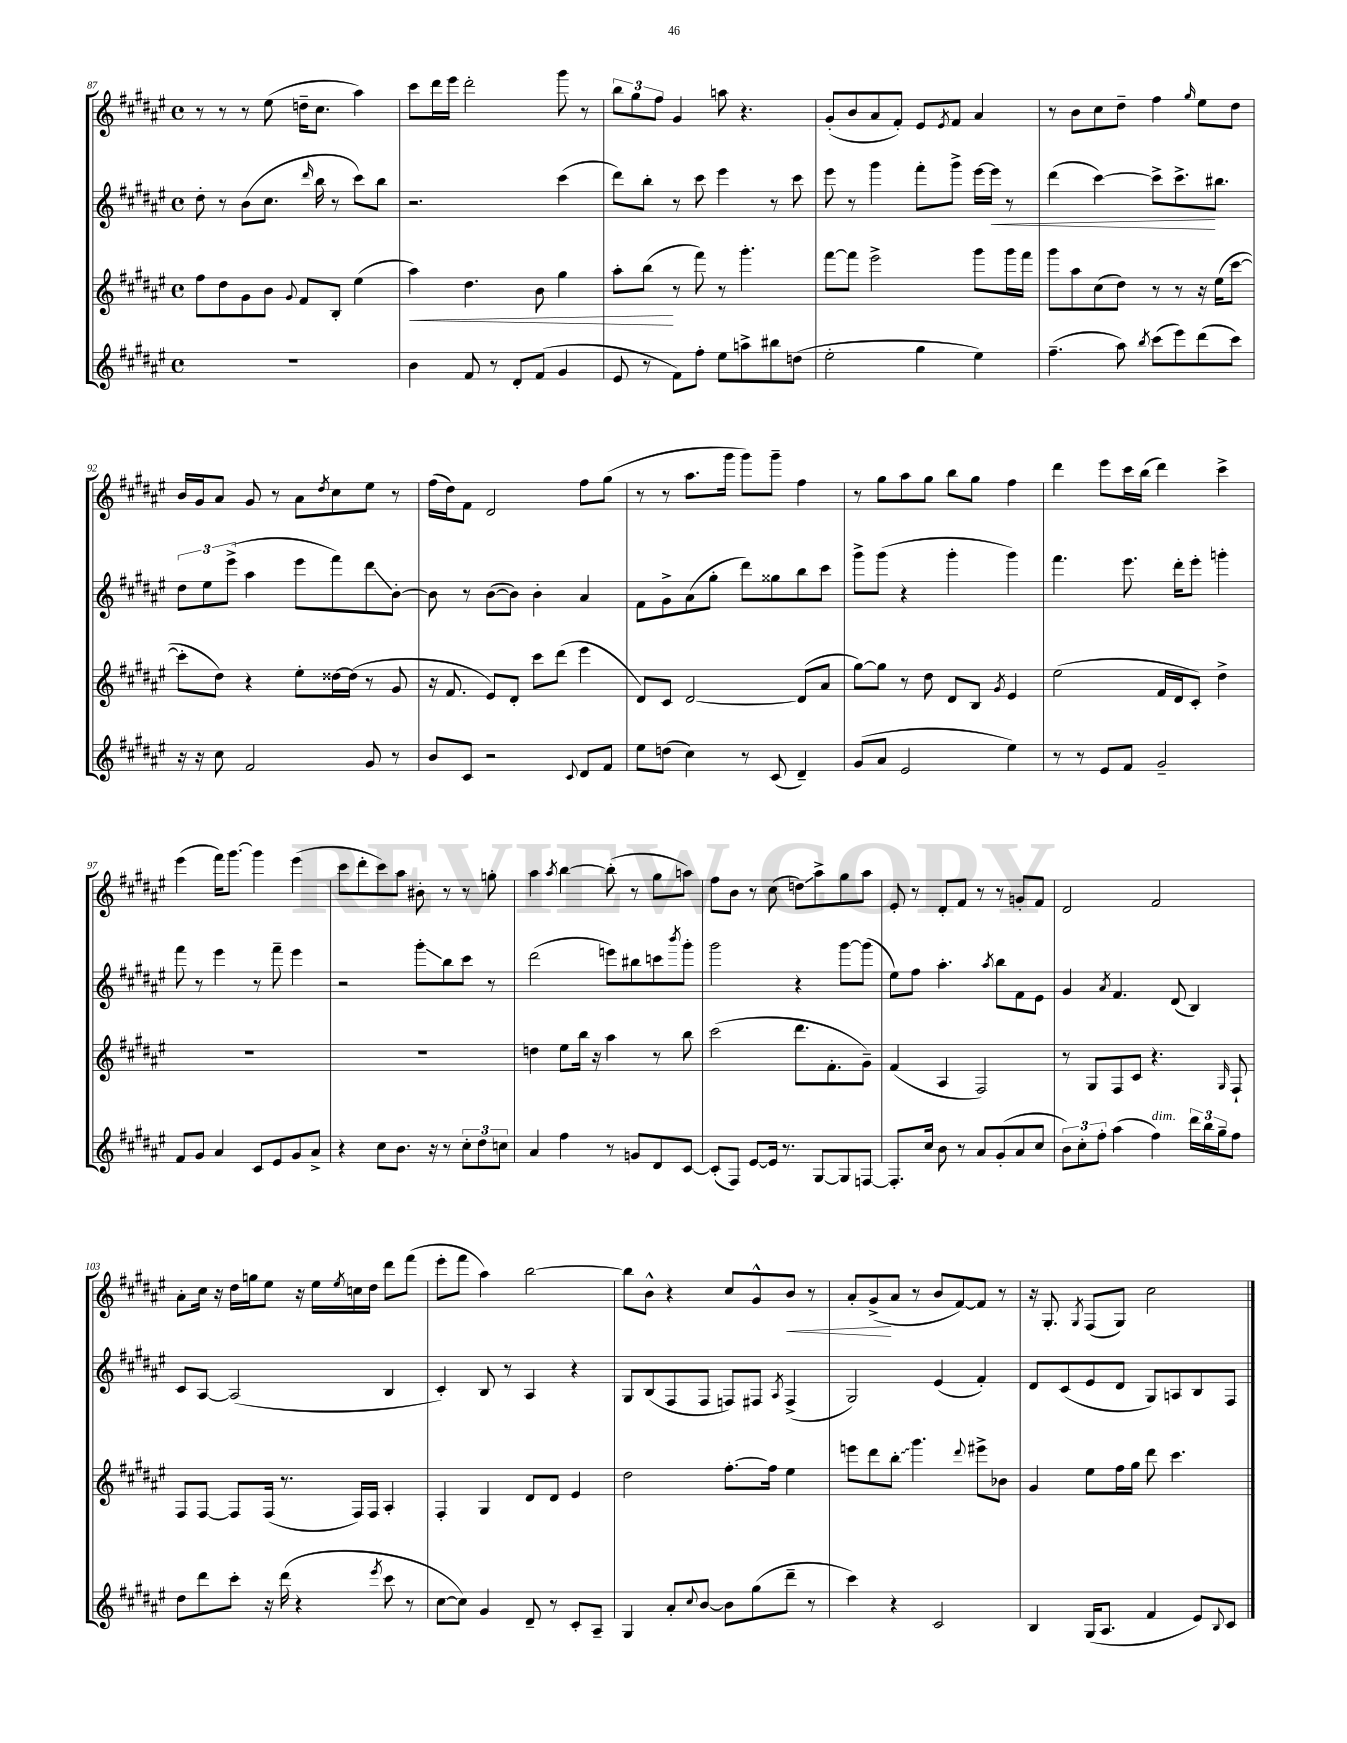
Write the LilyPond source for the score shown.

<<
\new StaffGroup <<
\new Staff = "s0" {
    \clef treble \key fis \major \defaultTimeSignature \time 4/4
    r8 r8 r8 eis''8( d''16-- cis''8. ais''4) |
    cis'''8 dis'''16 eis'''16 dis'''2-. gis'''8 r8 |
    \tuplet 3/2 { b''8 gis''8 fis''8 } gis'4 a''8 r4. |
    gis'8-.( b'8 ais'8 fis'8-.) eis'8 \acciaccatura { eis'8 } fis'8 ais'4 |
    r8 b'8 cis''8 dis''8-- fis''4 \grace { gis''16 } eis''8 dis''8 |
    b'16 gis'16 ais'8 gis'8 r8 ais'8 \acciaccatura { dis''8 } cis''8 eis''8 r8 |
    fis''16( dis''16) fis'8 dis'2 fis''8 gis''8( |
    r8 r8 ais''8. gis'''16 gis'''8) gis'''8-- fis''4 |
    r8 gis''8 ais''8 gis''8 b''8 gis''8 fis''4 |
    dis'''4 eis'''8 cis'''16 b''16( dis'''4) cis'''4-> |
    eis'''4( fis'''16) gis'''8.~ gis'''4 eis'''4( |
    cis'''8 dis'''8-. cis'''8) ais''8 bis'8-. r8 r8 g''8-. |
    ais''4 \acciaccatura { ais''8 } b''4~ b''8-.( r8 gis''8 a''8) |
    fis''8 b'8 r8 cis''8( d''8\glissando) ais''8-> gis''8 ais''8 |
    eis'8-. r8 dis'8-. fis'8 r8 r8 g'8-. fis'8 |
    dis'2 fis'2 |
    ais'8-. cis''16 r16 dis''16 g''16 eis''8 r16 eis''16 \acciaccatura { eis''8 } c''16 dis''16 dis'''8 fis'''8( |
    eis'''8-. fis'''8 ais''4) b''2~ |
    b''8 b'8-^ r4 cis''8 gis'8-^ b'8\< r8 |
    ais'8-. gis'8->\!( ais'8 r8 b'8 fis'8~) fis'8 r8 |
    r16 gis8.-. \acciaccatura { gis8 } fis8( gis8) cis''2 \bar "|." |
}
\new Staff = "s1" {
    \clef treble \key fis \major \defaultTimeSignature \time 4/4
    dis''8-. r8 b'8( cis''8. \grace { dis'''16 } b''16 r8 cis'''8) b''8 |
    r2. cis'''4( |
    dis'''8) b''8-. r8 cis'''8 eis'''4 r8 cis'''8 |
    eis'''8 r8 gis'''4 fis'''8-. gis'''8-> eis'''16~ eis'''16\< r8 |
    dis'''4( cis'''4~) cis'''8-> cis'''8.->\! bis''8. |
    \tuplet 3/2 { dis''8 eis''8 eis'''8->( } ais''4 eis'''8 fis'''8) dis'''8\glissando b'8~-. |
    b'8 r8 b'8~( b'8) b'4-. ais'4 |
    fis'8 gis'8-> ais'8( gis''8-. dis'''8) gisis''8 b''8 cis'''8 |
    gis'''8-> gis'''8( r4 gis'''4-. gis'''4) |
    fis'''4. eis'''8. dis'''16-. eis'''8-. g'''4-. |
    fis'''8 r8 eis'''4 r8 fis'''8-- eis'''4 |
    r2 gis'''8-.\glissando b''8 cis'''8 r8 |
    dis'''2( e'''8) bis''8 c'''8 \acciaccatura { b'''8 } gis'''8-. |
    gis'''2 r4 gis'''8~ gis'''8( |
    eis''8) fis''8 ais''4.-. \acciaccatura { ais''8 } b''8 fis'8 eis'8 |
    gis'4 \acciaccatura { ais'8 } fis'4. dis'8( b4) |
    cis'8 ais8~ ais2( b4 |
    cis'4-.) b8 r8 ais4 r4 |
    gis8 b8( fis8 fis8 f8) fis8 \acciaccatura { ais8 } fis4->( |
    gis2) eis'4( fis'4-.) |
    dis'8 cis'8( eis'8 dis'8 gis8) a8 b8 fis8 \bar "|." |
}
\new Staff = "s2" {
    \clef treble \key fis \major \defaultTimeSignature \time 4/4
    fis''8 dis''8 gis'8 b'8 \appoggiatura { gis'8 } fis'8 b8-. eis''4( |
    ais''4\<) dis''4. b'8 gis''4 |
    ais''8-. b''8\!( r8 fis'''8) r8 gis'''4.-. |
    fis'''8~ fis'''8 eis'''2-> gis'''8 gis'''16 fis'''16 |
    gis'''8 ais''8 cis''8( dis''8) r8 r8 r16 eis''16( cis'''8~ |
    cis'''8-. dis''8) r4 eis''8-. disis''16~ disis''16( r8 gis'8 |
    r16 fis'8. eis'8) dis'8-. cis'''8 dis'''8( eis'''4 |
    dis'8) cis'8 dis'2~ dis'8( ais'8 |
    gis''8~) gis''8 r8 dis''8 dis'8 b8 \acciaccatura { gis'8 } eis'4 |
    eis''2( fis'16 dis'16 cis'8-.) dis''4-> |
    R1 |
    R1 |
    d''4 eis''8 b''16 r16 ais''4 r8 b''8 |
    cis'''2( dis'''8. fis'8.-. gis'8--) |
    fis'4( ais4 fis2) |
    r8 gis8 fis8 cis'8 r4. \grace { gis16 } fis8-! |
    fis8 fis8~ fis8 fis16( r8. fis16) fis16 ais4-. |
    fis4-. gis4 dis'8 dis'8 eis'4 |
    dis''2 fis''8.~-. fis''16 eis''4 |
    e'''8 dis'''8 \once \override Glissando.style = #'zigzag b''8-.\glissando gis'''4. \appoggiatura { dis'''8 } eis'''8-> bes'8 |
    gis'4 eis''8 fis''16 gis''16 dis'''8 cis'''4. \bar "|." |
}
\new Staff = "s3" {
    \clef treble \key fis \major \defaultTimeSignature \time 4/4
    R1 |
    b'4 fis'8 r8 dis'8-. fis'8( gis'4 |
    eis'8 r8 fis'8) fis''8-. eis''8 a''8-> bis''8 d''8( |
    eis''2-. gis''4 eis''4) |
    fis''4.--( ais''8) \acciaccatura { b''8 } cis'''8( eis'''8) dis'''8( cis'''8) |
    r16 r16 cis''8 fis'2 gis'8 r8 |
    b'8 cis'8 r2 \appoggiatura { cis'8 } dis'8 fis'8 |
    eis''8 d''8( cis''4) r8 cis'8( dis'4--) |
    gis'8( ais'8 eis'2 eis''4) |
    r8 r8 eis'8 fis'8 gis'2-- |
    fis'8 gis'8 ais'4 cis'8 eis'8 gis'8 ais'8-> |
    r4 cis''8 b'8. r16 r8 \tuplet 3/2 { cis''8-. dis''8 c''8 } |
    ais'4 fis''4 r8 g'8 dis'8 cis'8~ |
    cis'8-.( fis8) eis'8~ eis'16 r8. gis8~ gis8 f8~ |
    f8.-. cis''16 b'8 r8 ais'8 gis'8-.( ais'8 cis''8 |
    \tuplet 3/2 { b'8) cis''8-. fis''8-. } ais''4( fis''4^\markup { \italic "dim." }) \tuplet 3/2 { dis'''16 b''16 gis''16-- } fis''8 |
    dis''8 dis'''8 cis'''8-. r16 dis'''16( r4 \acciaccatura { eis'''8 } cis'''8 r8 |
    cis''8~ cis''8) gis'4 dis'8-- r8 cis'8-. ais8-- |
    gis4 ais'8-. \appoggiatura { cis''8 } b'8~ b'8 gis''8( dis'''8-- r8 |
    cis'''4) r4 cis'2 |
    b4 gis16( ais8. fis'4 eis'8) \appoggiatura { b8 } cis'8 \bar "|." |
}
>>
>>
\layout { \context { \Score currentBarNumber = #87 } }
